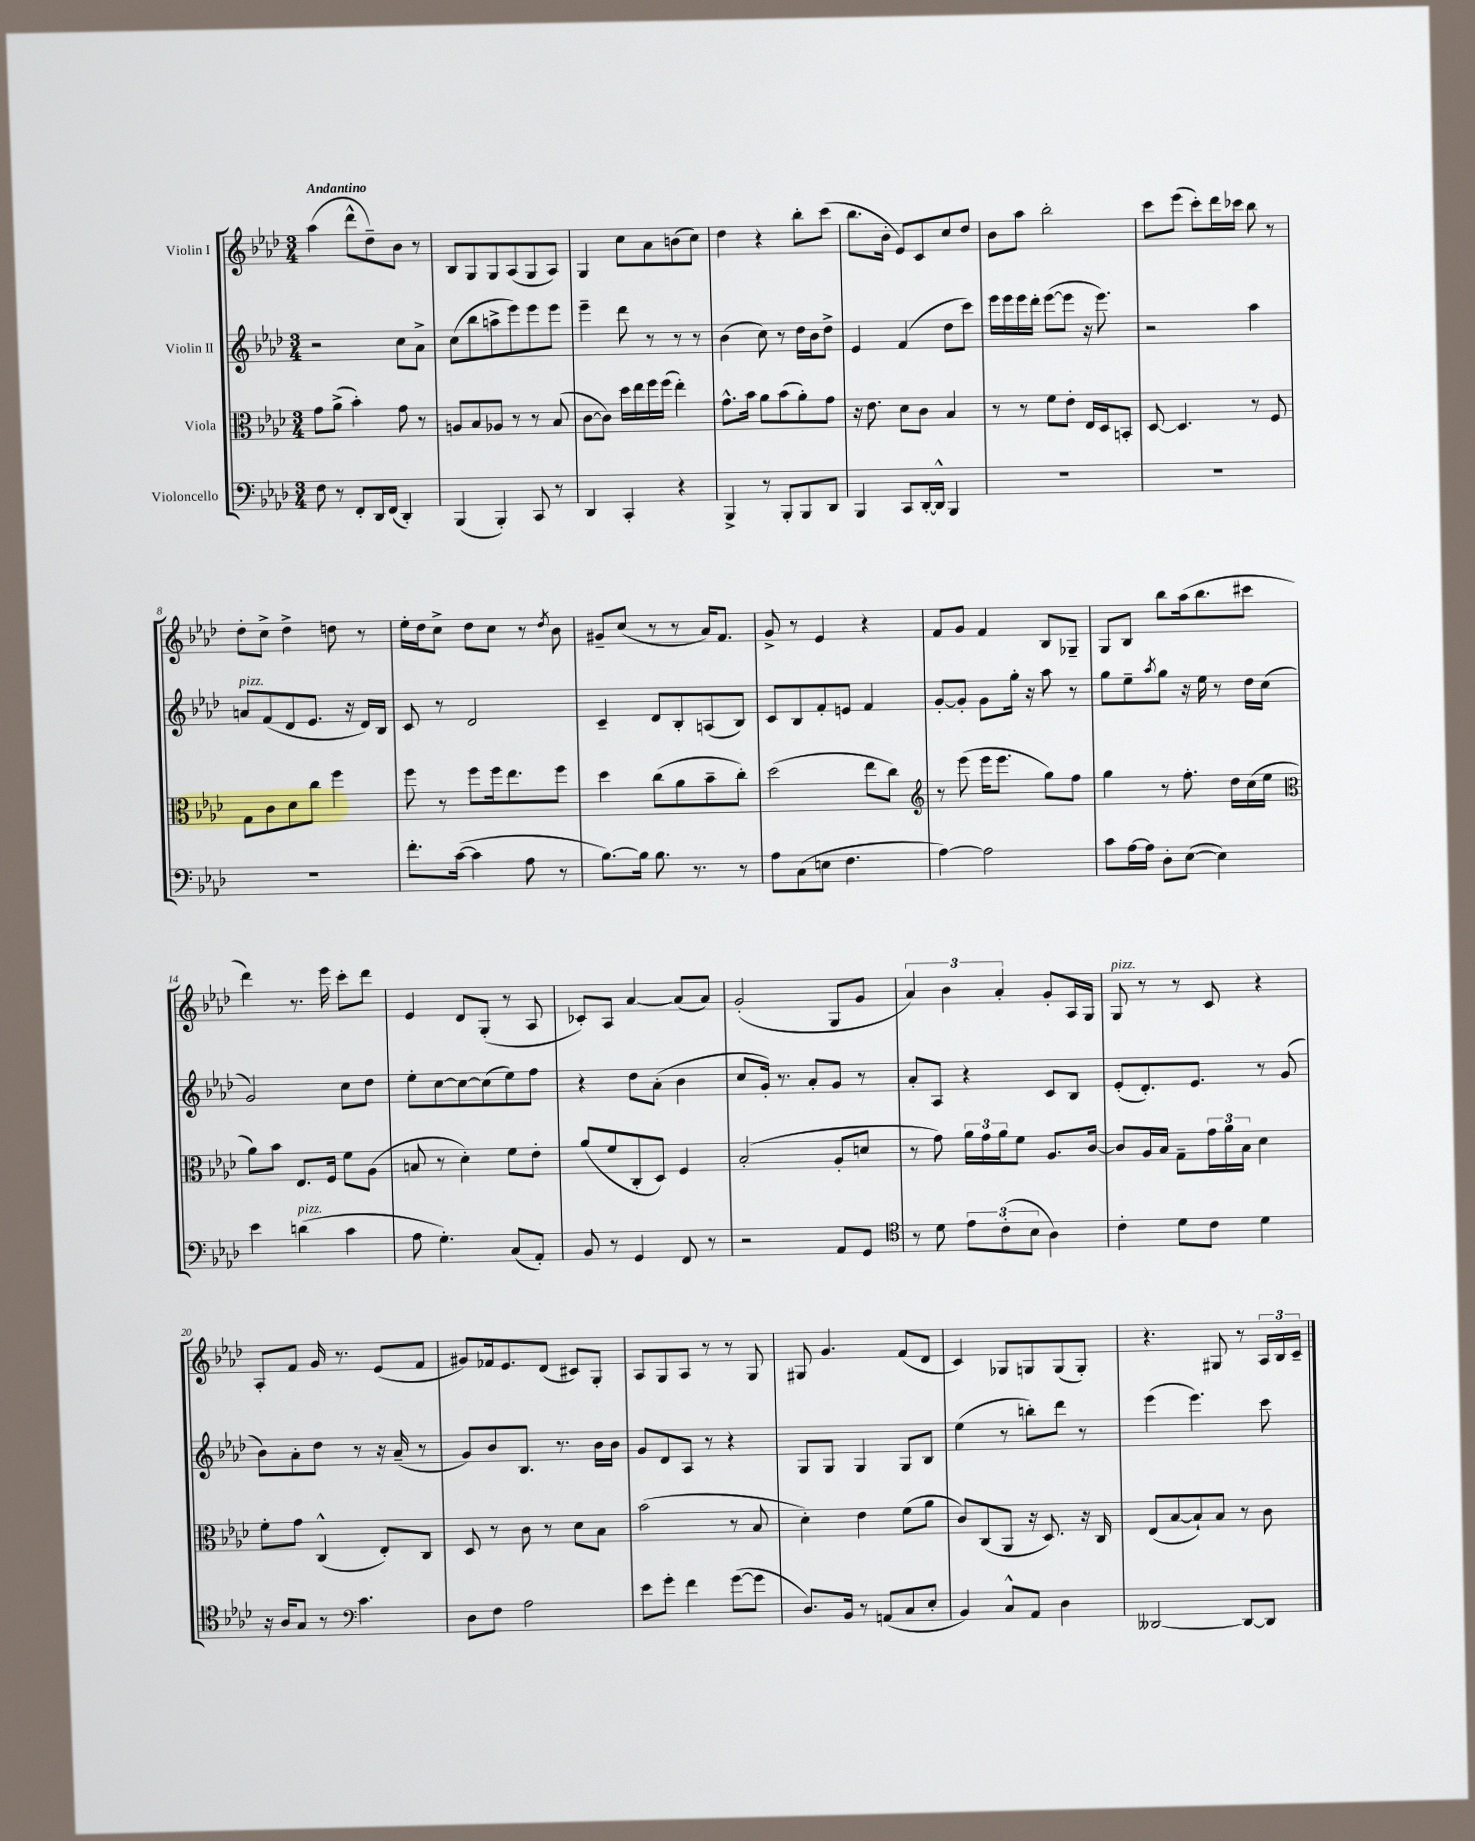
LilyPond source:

<<
\new StaffGroup <<
\new Staff = "s0" \with { instrumentName = "Violin I" } {
    \clef treble \key aes \major \numericTimeSignature \time 3/4 \tempo "Andantino"
    aes''4( des'''8-^ des''8--) bes'8 r8 |
    bes8 g8 g8 aes8( g8 aes8) |
    g4 c''8 aes'8 b'8( c''8) |
    des''4 r4 bes''8-. c'''8( |
    bes''8. bes'16-. ees'8) c'8 c''8 des''8 |
    bes'8 aes''8 bes''2-. |
    c'''8 ees'''8( c'''8-.) des'''16 ces'''16 bes''8 r8 |
    des''8-. c''8-> des''4-> d''8 r8 |
    ees''16-. des''16 c''8-> des''8 c''8 r8 \acciaccatura { des''8 } bes'8 |
    gis'8-- c''8( r8 r8 aes'16) f'8. |
    g'8-> r8 ees'4 r4 |
    f'8 g'8 f'4 bes8 ges8-- |
    g8 bes8 bes''8 aes''16( bes''8. cis'''8 |
    des'''4) r8. ees'''16 c'''8-. des'''8 |
    ees'4 des'8 g8-.( r8 aes8 |
    ces'8-.) aes8 aes'4~ aes'8( aes'8) |
    g'2-.( g8 g'8 |
    \tuplet 3/2 { aes'4) bes'4 aes'4-. } g'8-. aes16 g16 |
    g8^\markup { \italic "pizz." } r8 r8 c'8 r4 |
    aes8-. f'8 g'16 r8. ees'8( f'8 |
    gis'8) fes'16 ees'8. des'8( cis'8) g8-. |
    aes8 g8 aes8 r8 r8 g8 |
    gis8 g'4. f'8( des'8 |
    c'4) ges8 g8 g8( g8-.) |
    r4. gis8 r8 \tuplet 3/2 { aes16 bes16 c'16-- } \bar "|." |
}
\new Staff = "s1" \with { instrumentName = "Violin II" } {
    \clef treble \key aes \major \numericTimeSignature \time 3/4
    r2 c''8 aes'8-> |
    c''8( bes''8 a''8-> ees'''8) ees'''8 ees'''8 |
    ees'''4-- des'''8 r8 r8 r8 |
    bes'4( c''8) r8 des''16 bes'16 des''8-> |
    ees'4 f'4( des''8 c'''8) |
    ees'''16 ees'''16 ees'''16 des'''16-. ees'''8~( ees'''8 r16 ees'''8.) |
    r2 aes''4 |
    a'8^\markup { \italic "pizz." } f'8( des'8 ees'8. r16 des'16) bes16 |
    c'8 r8 des'2 |
    c'4-- des'8 bes8-. a8( bes8) |
    c'8 bes8 f'8-. e'8 f'4 |
    g'8~-. g'8-. g'8 g''16-. r16 aes''8 r8 |
    g''8 ees''8-- \acciaccatura { aes''8 } g''8 r16 ees''16 r8 des''16 c''16( |
    g'2) c''8 des''8 |
    ees''8-. c''8~ c''8~ c''8( ees''8) f''8 |
    r4 des''8 aes'8-.( bes'4 |
    c''8 g'16-.) r8. aes'8-. g'8 r8 |
    aes'8-. aes8 r4 c'8 bes8 |
    ees'8-.( des'8.-.) ees'8. r8 g'8( |
    bes'8) aes'8-. des''8 r8 r16 aes'16--( r8 |
    g'8) bes'8 bes8. r8. bes'16 bes'16 |
    g'8 des'8 aes8 r8 r4 |
    g8 g8 g4 g8 bes8 |
    ees''4( r8 b''8-.) des'''8 r8 |
    ees'''4( ees'''4.) c'''8 \bar "|." |
}
\new Staff = "s2" \with { instrumentName = "Viola" } {
    \clef alto \key aes \major \numericTimeSignature \time 3/4
    g'8 aes'8->( bes'4-.) g'8 r8 |
    a8 bes8 aes8 r8 r8 bes8( |
    c'8~ c'8) des''16 ees''16 f''16 f''16( ees''4-.) |
    g'8.-^ bes'16 aes'8 bes'8( aes'8-.) g'8 |
    r16 ees'8. des'8 c'8 bes4 |
    r8 r8 f'8 ees'8-. ees16 des16 b,8-. |
    des8~ des4. r8 f8 |
    g8 c'8 des'8 c''8 f''4 |
    f''8 r8 f''8 f''16 ees''8. f''8 |
    des''4 c''8( aes'8 bes'8-- c''8-.) |
    des''2( ees''8 c''8) |
    \clef treble r8 ees'''8( ees'''16 ees'''8. g''8) f''8 |
    g''4 r8 f''8.-. des''16 c''16( ees''16 |
    \clef alto aes'8) bes'8 ees8. f16 f'8 aes8( |
    b8 r8 des'4-.) f'8 ees'8-. |
    aes'8( f'8 c8-. des8) f4 |
    bes2-.( aes8-. d'8 |
    r8 g'8) \tuplet 3/2 { aes'16 g'16 aes'16 } f'8 aes8. c'16~ |
    c'8 aes16 bes16 g8-- \tuplet 3/2 { g'16 aes'16 bes16 } des'4 |
    f'8-. g'8 c4-^( ees8-.) c8 |
    des8 r8 c'8 r8 des'8 bes8 |
    bes'2( r8 bes8 |
    des'4-.) ees'4 f'8( aes'8 |
    c'8) c8( aes,8 r16 des8.) r16 c16 |
    ees8( bes8~ bes8-!) bes8 r8 c'8 \bar "|." |
}
\new Staff = "s3" \with { instrumentName = "Violoncello" } {
    \clef bass \key aes \major \numericTimeSignature \time 3/4
    f8 r8 f,8-. des,16 f,16( des,4-.) |
    bes,,4( bes,,4-.) c,8 r8 |
    des,4 c,4-. r4 |
    bes,,4-> r8 bes,,8-. bes,,8 des,8 |
    bes,,4 c,8 des,16~-. des,16-^ bes,,4 |
    R2. |
    R2. |
    R2. |
    f'8.-. c'16~( c'4 aes8 r8 |
    bes8.~) bes16 bes8. r8. r8 |
    aes8 c8( e8 f4. |
    aes4~) aes2 |
    c'8 aes16~ aes16 des8-. ees8~( ees4) |
    ees'4 d'4^\markup { \italic "pizz." }( c'4 |
    aes8 g4.-.) c8( aes,8-.) |
    bes,8 r8 g,4 f,8 r8 |
    r2 aes,8 g,8 |
    \clef tenor r8 des'8 \tuplet 3/2 { ees'8 c'8-.( bes8 } aes4) |
    c'4-. des'8 c'8 des'4 |
    r16 aes16 g8 r8 \clef bass c'4. |
    des8 f8 aes2 |
    ees'8 g'8-. f'4 g'8~( g'8 |
    des8.) bes,16 r8 a,8( c8 ees8-. |
    bes,4) c8-^ aes,8 des4 |
    deses,2~ deses,8~ deses,8 \bar "|." |
}
>>
>>
